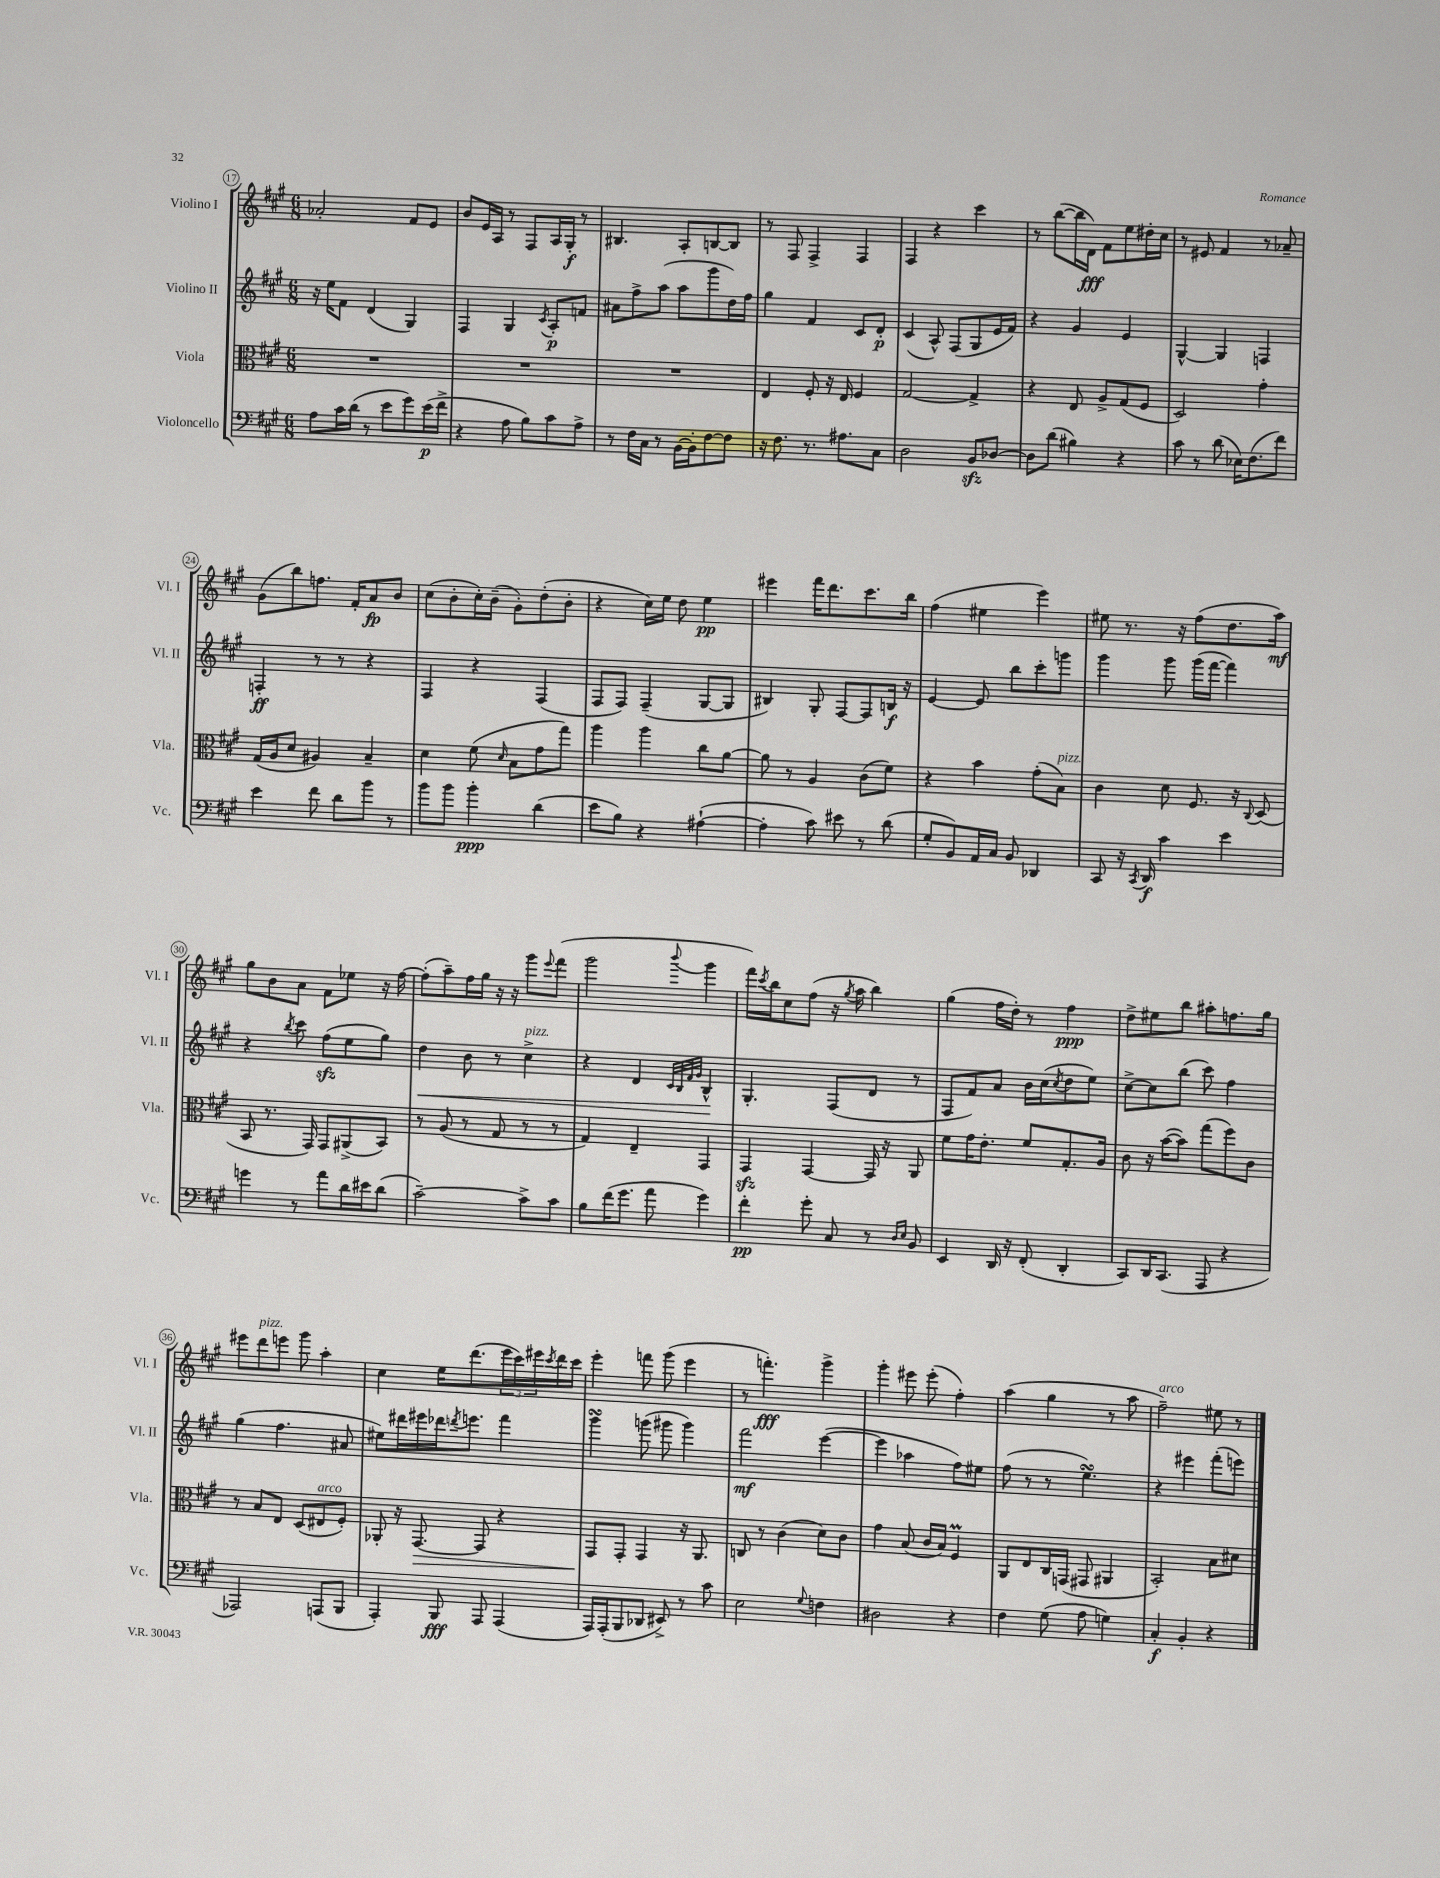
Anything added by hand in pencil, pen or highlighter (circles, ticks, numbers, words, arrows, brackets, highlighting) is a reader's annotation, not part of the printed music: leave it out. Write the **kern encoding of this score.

**kern	**kern	**kern	**kern
*staff4	*staff3	*staff2	*staff1
*clefF4	*clefC3	*clefG2	*clefG2
*k[f#c#g#]	*k[f#c#g#]	*k[f#c#g#]	*k[f#c#g#]
*M6/8	*M6/8	*M6/8	*M6/8
8A	2.r	16r	2a-'
.	.	16ee	.
16c#	.	8f#	.
(16d	.	.	.
8r	.	(4d	.
8e	.	.	.
8g#)	.	4G#)	8f#
(16e	.	.	8e
16f#^	.	.	.
=	=	=	=
4r	2.r	4F#	8b
.	.	.	16e
.	.	.	16A
8A	.	4G#	8r
8B)	.	.	8F#
.	.	8qc#	.
8c#	.	8A'	16A
.	.	.	16G#'
8A^	.	8f	8r
=	=	=	=
8r	2.r	8a#	4.B#
16F#	.	8ff#^	.
16C#	.	.	.
8r	.	(8aa	.
[16BB	.	8aa	8A'
16BB']	.	.	.
[8F#	.	8ggg#	[8B
8F#]	.	16dd)	8B]
.	.	16ff#	.
=	=	=	=
16r	4E	4gg#	8r
8.F#	.	.	.
.	.	.	8F#
8.r	8F#'	4f#	4F#^
.	16r	.	.
8.A#	16E	.	.
.	4F#	8c#	4F#
8C#	.	8d'	.
=	=	=	=
2D	[2G#	(4c#	4F#
.	.	8A^^)	4r
.	.	(8F#	.
8BB	4G#^]	8G#	4ccc#
[8D-	.	16e	.
.	.	16f#)	.
=	=	=	=
8D-]	4r	4r	8r
(8d	.	.	([8bb
4B#)	8E	4g#	16bb]
.	.	.	16d)
.	8A^	.	8f#
4r	(8G#	4e	8ee
.	8F#	.	16dd#'
.	.	.	16cc#
=	=	=	=
8c#	2D)	[4G#^^	8r
8r	.	.	8e#
(8d	.	4G#]	4f#
16E-)	.	.	.
(8.F#	.	.	.
.	4g#'	4F	8r
8f#)	.	.	8a-~
=	=	=	=
4e	(16G#	4F'	(8g#
.	16A	.	.
.	8d	.	8bb)
8f#	4A#)	8r	8.ff
8d	.	8r	.
.	.	.	16f#'
8b	4B~	4r	8a
8r	.	.	8b
=	=	=	=
8b	4d	4F#	(8cc#
8b	.	.	8b'
4b'	(8f#	4r	16cc#')
.	.	.	(16b~
.	16qqd	.	.
.	8B	.	8g#')
(4d	8g#	(4F#	(8dd'
.	8gg#)	.	8b'
=	=	=	=
8e	4aa	8F#	4r
8B)	.	8F#)	.
4r	4aa	(4F#~	16cc#)
.	.	.	16ee
.	.	.	8dd
([4A#`	8cc#	[8G#	4ee
.	[8a	8G#]	.
=	=	=	=
4A#']	8a]	4B#)	4eee#
.	8r	.	.
8c#)	4A	8G#'	16fff#
.	.	.	8.ddd
8e#	.	[8F#	.
8r	(8c#	8F#]	8.ccc#
(8d	8f#)	16B	.
.	.	16r	16bb
=	=	=	=
8G#'	4r	[4e	(4ff#
8BB)	.	.	.
16AA	4b	8e]	4ee#
16C#	.	.	.
8BB	.	8bb	.
4DD-	(8g#'	8ccc#'	4eee)
.	8B)	8ggg	.
=	=	=	=
8CC#	4c#	4ggg#	8ee#
16r	.	.	8.r
8qCC#	.	.	.
16DD	.	.	.
4c#	8d	8ggg#	.
.	.	.	16r
.	8.F#	(16ggg#	(8ff#
.	.	[16fff#	.
4e	.	4fff#])	8.dd
.	16r	.	.
.	8qqC#	.	.
.	(8D	.	.
.	.	.	16aa)
=	=	=	=
4g	8BB	4r	8gg#
.	8.r	.	8b
.	.	8qbb	.
8r	.	8ccc#	8a
.	16GG#)	.	.
8a	8GG#	(8ff#	8f#
16d	(8AA#^	8ee	8ee-
16e#	.	.	.
(8d	8BB)	8gg#)	16r
.	.	.	[16ff#
=	=	=	=
[2c#~)	8r	4dd	(8ff#']
.	(8A	.	8aa~)
.	8r	8b	16ff#
.	.	.	16gg#
.	8G#	8r	16r
.	.	.	16r
8c#^]	8r	4cc#^	8ggg#
.	.	.	8qqeee
8c#	8r	.	(8fff#
=	=	=	=
8B	4G#)	4r	2ggg#
(16f#	.	.	.
8.g#	.	.	.
.	4E~	4d	.
8a	.	.	.
.	.	32qqc#	.
.	.	32qqB	.
.	.	32qqf#	.
.	.	32qqg#	8qqbbb
4g#)	4GG#	4B^^	4ggg#
=	=	=	=
4f#'	4GG#	4.G#'	16fff#)
.	.	.	8qccc#
.	.	.	16bb
.	.	.	8cc#
8g#'	[4GG#	.	(8ff#
8C#	.	(8F#	16r
.	.	.	8qgg#
.	.	.	16aa
8r	16GG#]	8d	4bb)
.	16r	.	.
16qqD	.	.	.
16qqE	.	.	.
8BB	8AA	8r	.
=	=	=	=
4EE	8f#	8F#	(4gg#
.	16g#	8f#)	.
.	8.e'	.	.
16DD	.	8a	16ff#
16r	.	.	16dd')
(8FF#'	8f#	16b	8r
.	.	(16cc#	.
.	.	8qcc#	.
4DD'	8.G#'	8dd	4ff#
.	.	8ee)	.
.	16A	.	.
=	=	=	=
8CC#)	8c#	[8cc#^	8dd^
16DD	16r	8cc#]	8ee#
(8.CC#	([16b	.	.
.	8b])	(8bb	8bb
8AAA	(8gg#	8ccc#)	8aa#'
4r	8ff#)	4ff#	8.ff
.	8c#	.	.
.	.	.	16gg#
=	=	=	=
2AAA-)	8r	(4gg#	8eee#
.	8B	.	8ddd
.	8E	4.ff#	8eee
.	(8D	.	8ggg#
(8AAA	8E#	.	4aa'
8BBB	8F#')	8a#	.
=	=	=	=
4AAA')	8AA-'	8ee#)	4cc#
.	16r	16ddd#	.
.	[8.GG#	16eee#	.
8BBB	.	16ddd-	16ee
.	.	8qddd	.
.	.	8.eee	(8.ddd
8AAA	8GG#]	.	.
(4AAA	4r	4fff#	24eee
.	.	.	24ccc#)
.	.	.	24eee#
.	.	.	8qccc#
.	.	.	16ddd
.	.	.	16ccc#
=	=	=	=
16AAA)	8GG#	4ggg#	4eee'
(16AAA'	.	.	.
8BBB	8GG#'	.	.
8DD-	4GG#	(8ggg	8fff
8EE#^)	.	8ggg#	(8ggg#
8r	16r	4ggg#)	4eee
.	8.AA	.	.
8c#	.	.	.
=	=	=	=
2E	8C	2fff#	8r
.	8r	.	4.fff')
.	(4c#	.	.
8qqG#	.	.	.
4F	8d)	([4eee	4ggg#^
.	8c#	.	.
=	=	=	=
2D#	4g#	4eee]	4ggg#'
.	(8B	4aa-	8eee#
.	16c#	.	(8eee#'
.	16B)	.	.
4r	4F#	8ff#)	4ff#')
.	.	8ee#	.
=	=	=	=
4F#	8AA	(8ff#	(4aa
.	8E	8r	.
(8G#	16C#	8r	4gg#
.	(16GG	.	.
8A	8GG#	4.ee)	.
4G)	4AA#	.	8r
.	.	.	8aa
=	=	=	=
4C#'	2BB')	4r	2ff#~)
4BB'	.	4eee#	.
4r	8B	(8fff#'	8ee#
.	8d#	8eee)	8r
==	==	==	==
*-	*-	*-	*-
